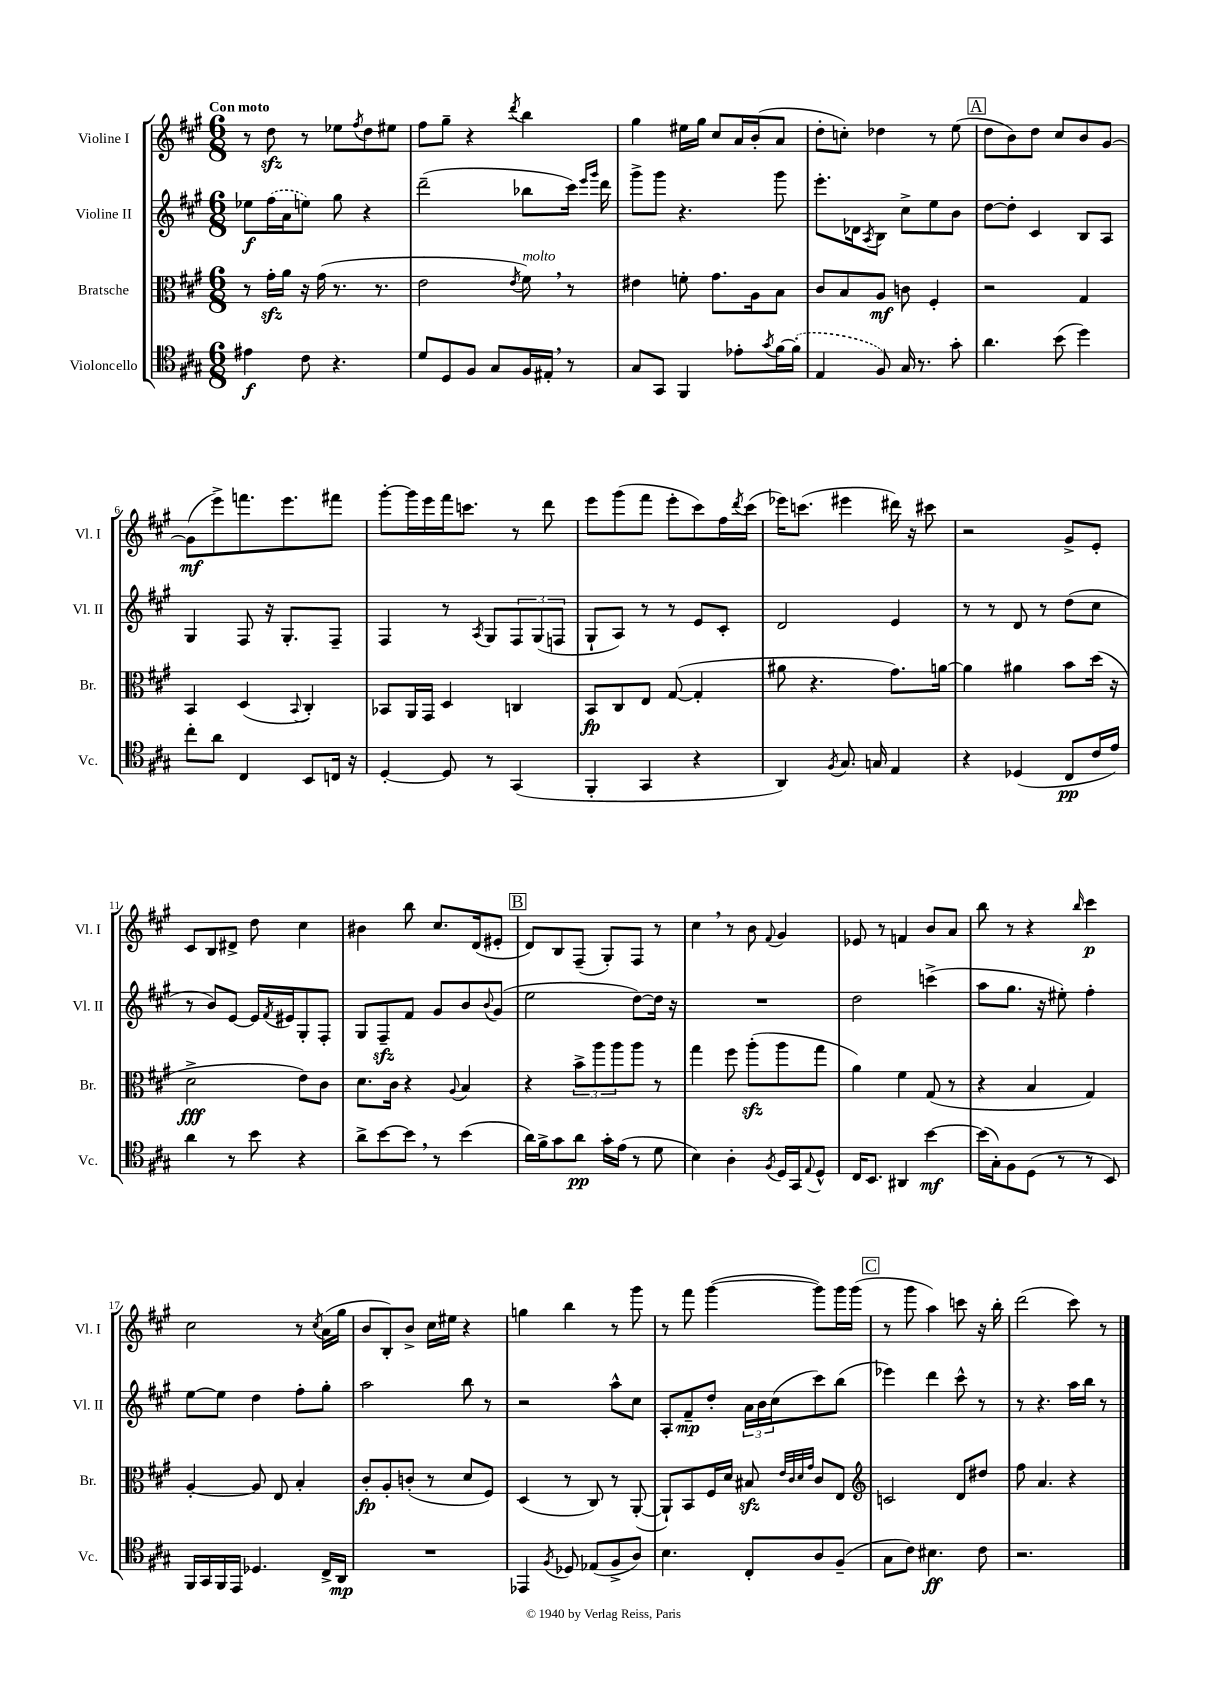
<<
\new StaffGroup <<
\new Staff = "s0" \with { instrumentName = "Violine I" shortInstrumentName = "Vl. I" } {
    \clef treble \key a \major \numericTimeSignature \time 6/8 \tempo "Con moto"
    r8 d''8\sfz r8 ees''8 \acciaccatura { fis''8 } d''8 eis''8 |
    fis''8 gis''8-- r4 \acciaccatura { d'''8 } b''4 |
    gis''4 eis''16 gis''16 cis''8 a'16 b'16-.( a'8 |
    d''8-. c''8-.) des''4 r8 e''8( |
    \mark \markup { \box "A" } d''8 b'8) d''8 cis''8 b'8 gis'8~ |
    gis'8\mf( e'''8->) f'''8. e'''8. fis'''8 |
    gis'''8~-. gis'''16 e'''16 fis'''16 c'''8. r8 d'''8 |
    e'''8 gis'''8( fis'''8 e'''8-. cis'''8) fis''16 \acciaccatura { d'''8 } cis'''16( |
    ees'''16) c'''8.( eis'''4 dis'''16) r16 cis'''8 |
    r2 gis'8-> e'8-. |
    cis'8 b8 dis'8-> d''8 cis''4 |
    bis'4 b''8 cis''8. d'16( eis'8-. |
    \mark \markup { \box "B" } d'8) b8 fis8--( gis8-.) fis8 r8 |
    cis''4 \breathe r8 b'8 \appoggiatura { fis'8 } gis'4 |
    ees'8 r8 f'4 b'8 a'8 |
    b''8 r8 r4 \grace { b''16 } cis'''4\p |
    cis''2 r8 \acciaccatura { cis''8 } a'16( gis''16 |
    b'8 b8-.) b'8-> cis''16 eis''16 r4 |
    g''4 b''4 r8 gis'''8 |
    r8 fis'''8 gis'''4~( gis'''8) gis'''16 gis'''16( |
    \mark \markup { \box "C" } r8 gis'''8 a''4) c'''8 r16 b''16-. |
    d'''2( cis'''8) r8 \bar "|." |
}
\new Staff = "s1" \with { instrumentName = "Violine II" shortInstrumentName = "Vl. II" } {
    \clef treble \key a \major \numericTimeSignature \time 6/8
    ees''8\f \once \slurDashed fis''16( a'16 e''8) gis''8 r4 |
    d'''2--( bes''8 cis'''16) \grace { e'''16 gis'''16 } d'''16 |
    gis'''8-> gis'''8 r4. gis'''8 |
    e'''8.-. des'16 \acciaccatura { a8 } b8 cis''8-> e''8 b'8 |
    \mark \markup { \box "A" } d''8~ d''8-. cis'4 b8 a8 |
    gis4 fis8 r16 gis8.-. fis8-- |
    fis4 r8 \acciaccatura { a8 } gis8 \tuplet 3/2 { fis8 gis8( f8 } |
    gis8-! a8) r8 r8 e'8 cis'8-. |
    d'2 e'4 |
    r8 r8 d'8 r8 d''8( cis''8 |
    r8 b'8) e'8~ e'16 \acciaccatura { fis'8 } eis'16 gis8-. fis8-. |
    gis8 fis8--\sfz fis'8 gis'8 b'8 \appoggiatura { b'8 } gis'8( |
    \mark \markup { \box "B" } e''2 d''8~) d''16 r16 |
    R2. |
    d''2 c'''4->( |
    a''8 gis''8. r16 eis''8-.) fis''4-. |
    e''8~ e''8 d''4 fis''8-. gis''8-. |
    a''2 b''8 r8 |
    r2 a''8-^ cis''8 |
    a8-. fis'8--\mp d''8-. \tuplet 3/2 { a'16 b'16 cis''16( } cis'''8) b''8( |
    \mark \markup { \box "C" } ees'''4) d'''4 cis'''8-^ r8 |
    r8 r4. a''16 b''16 r8 \bar "|." |
}
\new Staff = "s2" \with { instrumentName = "Bratsche" shortInstrumentName = "Br." } {
    \clef alto \key a \major \numericTimeSignature \time 6/8
    r8 gis'16-.\sfz a'16 r16 gis'16( r8. r8. |
    e'2 \acciaccatura { e'8 } fis'8^\markup { \italic "molto" }) \breathe r8 |
    eis'4 f'8-. gis'8. a16 b8 |
    cis'8 b8 a8\mf c'8 fis4-. |
    \mark \markup { \box "A" } r2 gis4 |
    b,4 d4( \appoggiatura { b,8 } cis4-.) |
    bes,8 a,16 gis,16 d4 c4 |
    b,8\fp cis8 e8 gis8~( gis4-. |
    ais'8 r4. gis'8.) a'16~ |
    a'4 ais'4 b'8 d''16( r16 |
    d'2->\fff e'8) cis'8 |
    d'8. cis'16 r4 \appoggiatura { a8 } b4 |
    \mark \markup { \box "B" } r4 \tuplet 3/2 { b'8-> a''8 a''8 } a''8 r8 |
    gis''4 fis''8 a''8-.\sfz( a''8 gis''8 |
    a'4) fis'4 gis8( r8 |
    r4 b4 gis4) |
    a4~-. a8 e8 b4-. |
    cis'8-.\fp a8-. c'8-.( r8 d'8 fis8) |
    d4( r8 cis8) r8 a,8~-.( |
    a,8-!) b,8 fis16 d'16 bis8\sfz \grace { e'32 cis'32 d'32 gis'32 } cis'8 e8 |
    \mark \markup { \box "C" } \clef treble c'2 d'8 dis''8 |
    fis''8 a'4. r4 \bar "|." |
}
\new Staff = "s3" \with { instrumentName = "Violoncello" shortInstrumentName = "Vc." } {
    \clef tenor \key a \major \numericTimeSignature \time 6/8
    eis'4\f cis'8 r4. |
    d'8 d8 fis8 gis8 fis16 eis16-. \breathe r8 |
    gis8 gis,8 fis,4 ees'8-. \acciaccatura { gis'8 } fis'16~ \once \slurDashed fis'16-.( |
    e4 fis8) gis16 r8. gis'8-. |
    \mark \markup { \box "A" } a'4. b'8( d''4) |
    cis''8-. a'8 cis4 b,8 c16 r16 |
    d4~-. d8 r8 gis,4( |
    fis,4-. gis,4 r4 |
    a,4) \acciaccatura { fis8 } gis8. g16 e4 |
    r4 des4( cis8\pp cis'16 e'16) |
    a'4 r8 b'8 r4 |
    a'8-> b'8~ b'8 \breathe r8 b'4( |
    \mark \markup { \box "B" } a'16) fis'16-> gis'8 a'8\pp gis'16-. e'16( r8 d'8 |
    b4) a4-. \acciaccatura { fis8 } d16 gis,16 \appoggiatura { e8 } d8-^ |
    cis16 b,8. ais,4 b'4~\mf |
    b'16( gis16-.) fis8 d8( r8 r8 b,8) |
    fis,16 gis,16 fis,16 e,16 des4. cis16-> a,16\mp |
    R2. |
    ees,4 \acciaccatura { fis8 } des8 ees8( fis8-> a8) |
    b4. cis8-. a8 fis8--( |
    \mark \markup { \box "C" } gis8 cis'8) bis4.\ff cis'8 |
    r2. \bar "|." |
}
>>
>>
